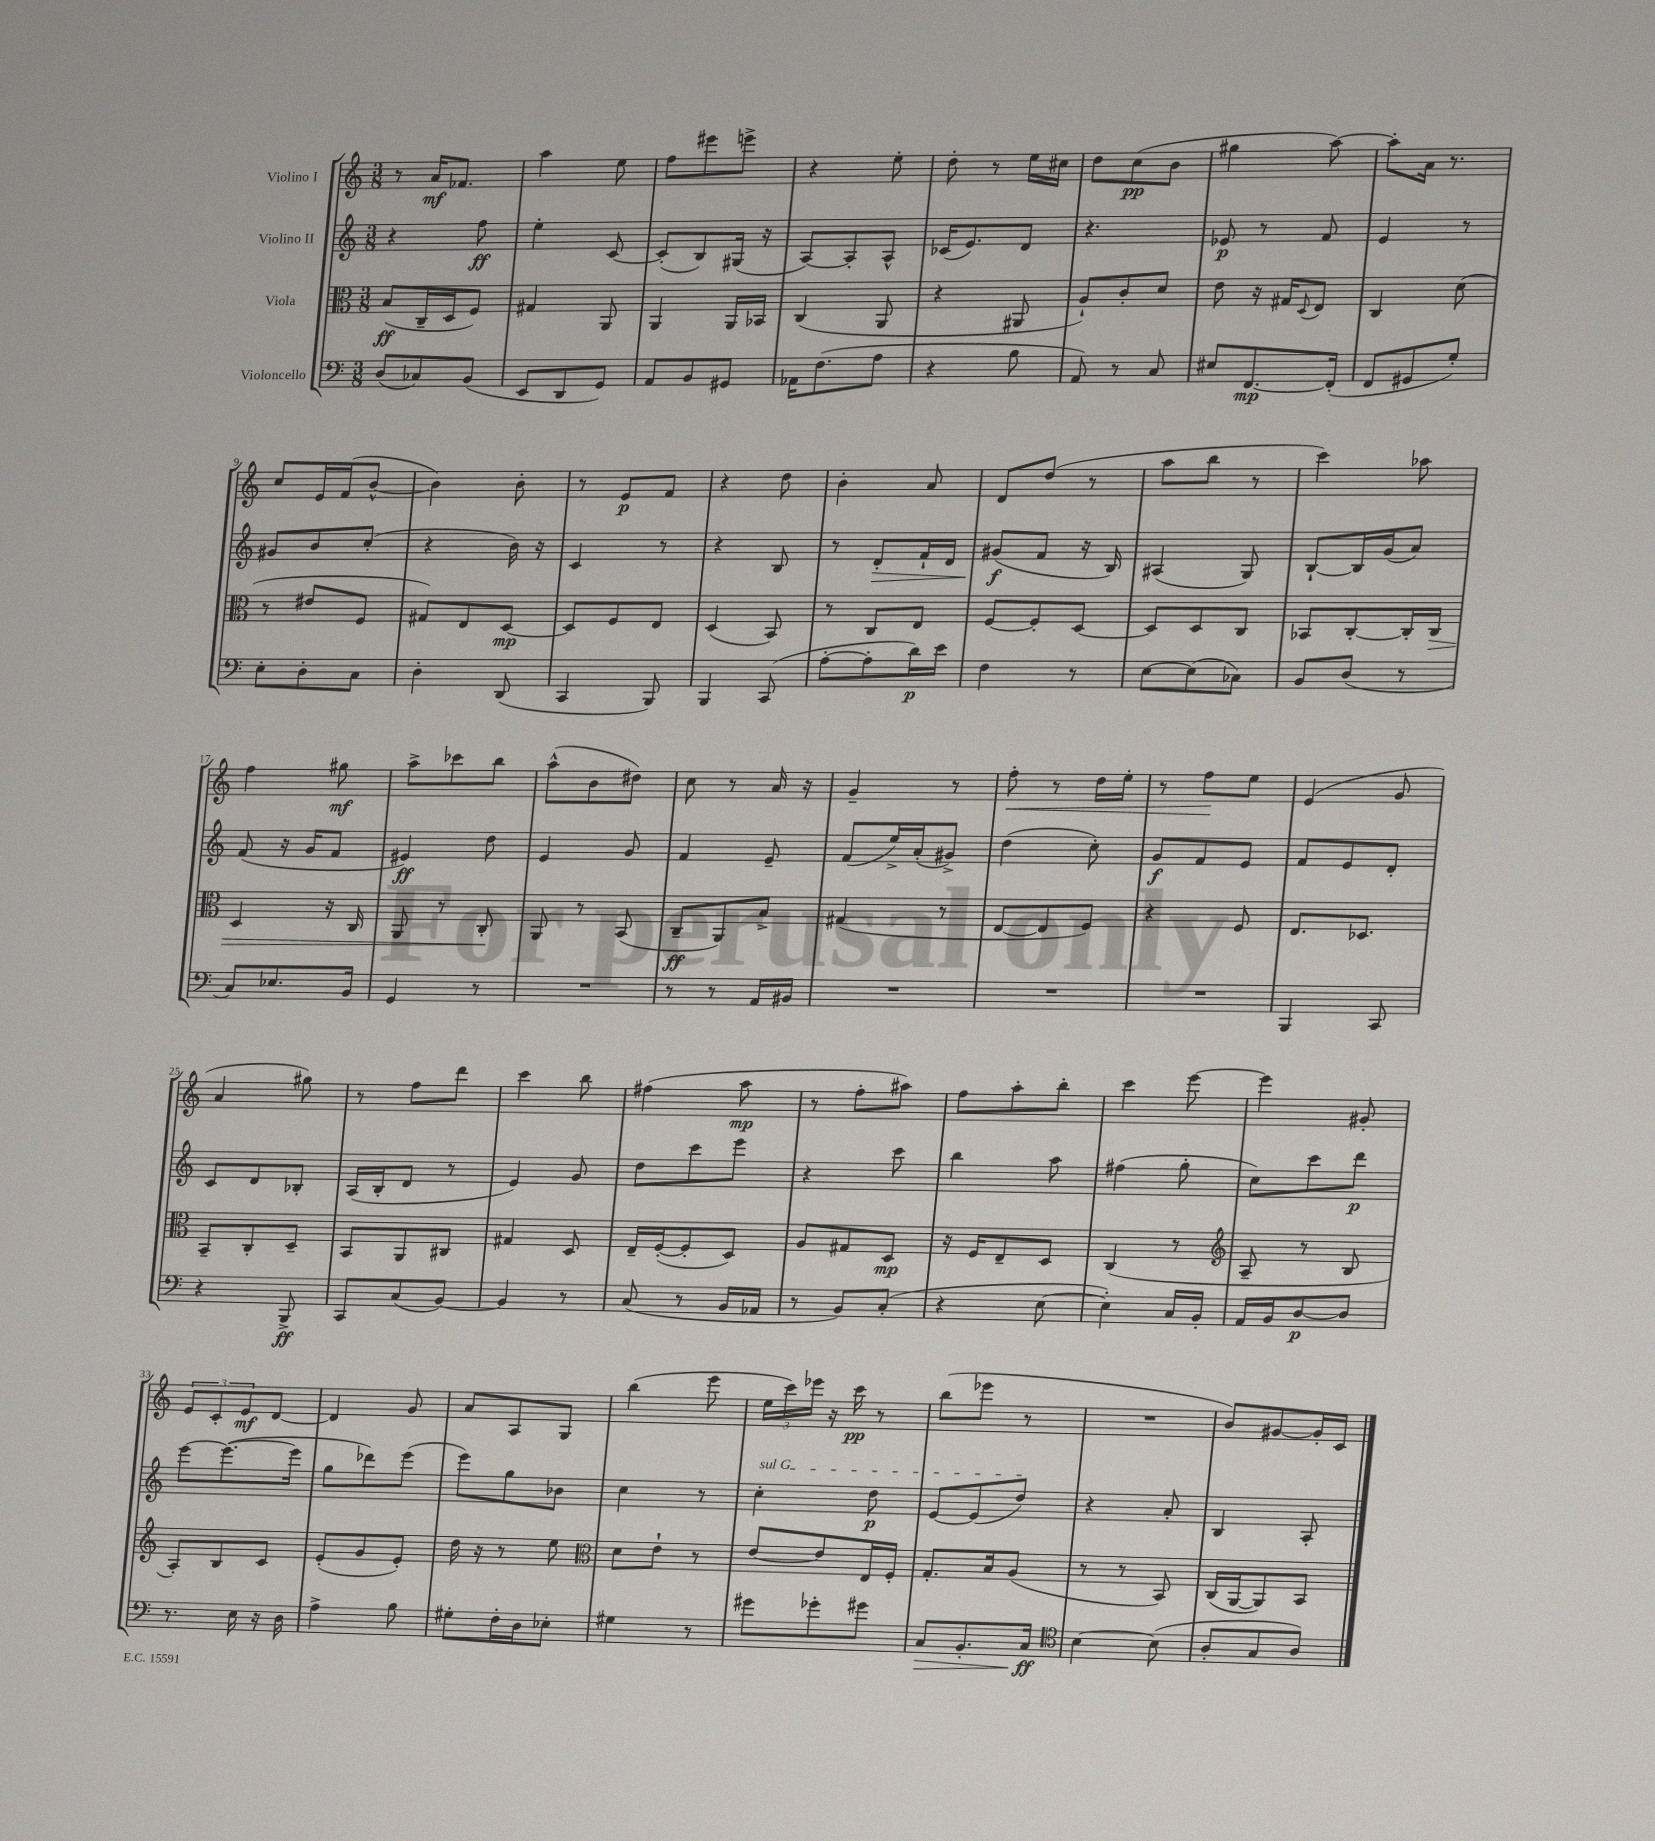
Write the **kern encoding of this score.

**kern	**dynam	**kern	**dynam	**kern	**dynam	**kern	**dynam
*part4	*part4	*part3	*part3	*part2	*part2	*part1	*part1
*staff4	*staff4	*staff3	*staff3	*staff2	*staff2	*staff1	*staff1
*I"Violoncello	*	*I"Viola	*	*I"Violino II	*	*I"Violino I	*
*clefF4	*	*clefC3	*	*clefG2	*	*clefG2	*
*k[]	*	*k[]	*	*k[]	*	*k[]	*
*M3/8	*	*M3/8	*	*M3/8	*	*M3/8	*
=1	=1	=1	=1	=1	=1	=1	=1
(8D/L	.	(8B/L	ff	4r	.	8r	.
8C-X/)	.	16C~/L	.	.	.	16a/KL	mf
.	.	16D/J	.	.	.	8.f-X/J	.
(8BB/J	.	8F/J)	.	8ff\	ff	.	.
=2	=2	=2	=2	=2	=2	=2	=2
8EE/L	.	4G#X/	.	4ee'\	.	4aa\	.
8DD/	.	.	.	.	.	.	.
8GG/J)	.	8AA/	.	[8c/	.	8ee\	.
=3	=3	=3	=3	=3	=3	=3	=3
8AA/L	.	4AA/	.	(8c'/L]	.	8ff\L	.
8BB/	.	.	.	8B/)	.	8eee#X\	.
8GG#X/J	.	16AA/LL	.	(16G#X/Jk	.	8eeen^\J	.
.	.	16BB-X/JJ	.	16r	.	.	.
=4	=4	=4	=4	=4	=4	=4	=4
16AA-X\KL	.	(4C/	.	[8A/L)	.	4r	.
(8.F\	.	.	.	.	.	.	.
.	.	.	.	8A'/]	.	.	.
8A\J	.	8AA/	.	8A^^/J	.	8ee'\	.
=5	=5	=5	=5	=5	=5	=5	=5
4r	.	4r	.	(16c-X/KL	.	8dd'\	.
.	.	.	.	8.e/)	.	.	.
.	.	.	.	.	.	8r	.
8B\	.	8AA#X/	.	8d/J	.	16ee\LL	.
.	.	.	.	.	.	16cc#X\JJ	.
=6	=6	=6	=6	=6	=6	=6	=6
8AA/)	.	8A`/L)	.	4.r	.	8dd\L	.
8r	.	8c'/	.	.	.	(8cc\	pp
8C/	.	8d/J	.	.	.	8b\J	.
=7	=7	=7	=7	=7	=7	=7	=7
8E#X/L	.	8e\	.	8e-X/	p	4gg#X\	.
[8.FF/	mp	16r	.	8r	.	.	.
.	.	16G#X/KL	.	.	.	.	.
.	.	8qqD/	.	.	.	.	.
.	.	8E/J	.	8f/	.	[8aa\)	.
(16FF'/Jk]	.	.	.	.	.	.	.
=8	=8	=8	=8	=8	=8	=8	=8
8FF/L	.	4C/	.	4e/	.	8aa'\L]	.
8GG#X/	.	.	.	.	.	16a\Jk	.
.	.	.	.	.	.	8.r	.
8G'/J)	.	(8d\	.	8r	.	.	.
!!LO:LB:g=z
=9	=9	=9	=9	=9	=9	=9	=9
8E'\L	.	8r	.	8g#X/L	.	8cc/L	.
8D'\	.	8e#X/L	.	8b/	.	16e/L	.
.	.	.	.	.	.	(16f/J	.
8C\J	.	8F/J	.	(8cc'/J	.	[8b^^/J	.
=10	=10	=10	=10	=10	=10	=10	=10
4D'\	.	8G#X/L)	.	4r	.	4b\])	.
.	.	8E/	.	.	.	.	.
(8DD/	.	[8D/J	mp	16b\)	.	8b'\	.
.	.	.	.	16r	.	.	.
=11	=11	=11	=11	=11	=11	=11	=11
4CC/	.	8D/L]	.	4c/	.	8r	.
.	.	8F/	.	.	.	8e/L	p
8BBB/)	.	8E/J	.	8r	.	8f/J	.
=12	=12	=12	=12	=12	=12	=12	=12
4BBB/	.	(4D/	.	4r	.	4r	.
(8CC/	.	8BB/)	.	8B/	.	8dd\	.
=13	=13	=13	=13	=13	=13	=13	=13
[8A'\L	.	8r	.	8r	.	4b'\	.
!	!	!	!	!	!LO:HP:b	!	!
8A'\]	.	8C/L	.	8d'/L	>	.	.
16d\L)	p	8E/J	.	16f`/L	.	8a/	.
16e\JJ	.	.	.	16d/JJ	.	.	.
=14	=14	=14	=14	=14	=14	=14	=14
4F\	.	[8F/L	.	(8g#X/L	f	8d/L	.
.	.	8F'/]	.	8f/J	]	(8dd/J	.
8r	.	[8D/J	.	16r	.	8r	.
.	.	.	.	16B/)	.	.	.
=15	=15	=15	=15	=15	=15	=15	=15
[8E\L	.	8D/L]	.	(4A#X/	.	8aa\L	.
(8E\]	.	8D/	.	.	.	8bb\J	.
8C-X\J)	.	8C/J	.	8G/)	.	8r	.
=16	=16	=16	=16	=16	=16	=16	=16
8BB/L	.	8BB-X/L	.	[8B`/L	.	4ccc\)	.
(8D/J	.	[8C'/	.	16B/L]	.	.	.
.	.	.	.	(16g/J	.	.	.
8r	.	16C'/L]	.	8a/J)	.	8aa-X\	.
!	!	!	!LO:HP:b	!	!	!	!
.	.	16C/JJ	>	.	.	.	.
!!LO:LB:g=z
=17	=17	=17	=17	=17	=17	=17	=17
8C/L)	.	4D/	.	(8f/	.	4ff\	.
8.E-X/	.	.	.	16r	.	.	.
.	.	.	.	16g/KL	.	.	.
.	.	16r	.	8f/J	.	8gg#X\	mf
16BB/Jk	.	16C/	.	.	.	.	.
=18	=18	=18	=18	=18	=18	=18	=18
4GG/	.	8AA/	.	4e#X/)	ff	8aa^\L	.
.	.	8r	.	.	.	8ccc-X\	.
8r	.	8C'/	.	8dd\	.	8bb\J	.
.	.	.	]	.	.	.	.
=19	=19	=19	=19	=19	=19	=19	=19
4.r	.	8AA/	.	4e/	.	(8aa^^\L	.
.	.	8r	.	.	.	8b\	.
.	.	(8BB/	.	8g/	.	8dd#X\J)	.
=20	=20	=20	=20	=20	=20	=20	=20
8r	.	8C~/L	ff	4f/	.	8cc\	.
8r	.	8AA/)	.	.	.	8r	.
16AA/LL	.	8B^/J	.	8e~/	.	16a/	.
16BB#X/JJ	.	.	.	.	.	16r	.
=21	=21	=21	=21	=21	=21	=21	=21
4.r	.	(4G#X/	.	(8f/L	.	4g~/	.
.	.	.	.	16ee^/L)	.	.	.
.	.	.	.	(16a'/J	.	.	.
.	.	8r	.	8g#X^/J)	.	8r	.
=22	=22	=22	=22	=22	=22	=22	=22
!	!	!	!	!	!	!	!LO:HP:b
4.r	.	[8E/L	.	(4dd\	.	8ff'\	<
.	.	8E/]	.	.	.	8r	.
.	.	8F/J)	.	8cc'\)	.	16dd\LL	.
.	.	.	.	.	.	16ee'\JJ	.
=23	=23	=23	=23	=23	=23	=23	=23
4.r	.	4r	.	8g/L	f	8r	.
.	.	.	.	8f/	.	8ff\L	.
.	.	8F/	.	8e/J	.	8ee\J	[
=24	=24	=24	=24	=24	=24	=24	=24
4BBB/	.	8.E/L	.	8f/L	.	(4e/	.
.	.	.	.	8e/	.	.	.
.	.	8.D-X/J	.	.	.	.	.
8CC/	.	.	.	8d'/J	.	8g/	.
!!LO:LB:g=z
=25	=25	=25	=25	=25	=25	=25	=25
4r	.	8BB~/L	.	8c/L	.	4a/	.
.	.	8C'/	.	8d/	.	.	.
8BBB^/	ff	8D~/J	.	8B-X'/J	.	8gg#X\)	.
=26	=26	=26	=26	=26	=26	=26	=26
8CC/L	.	8BB/L	.	(16A/LL	.	8r	.
.	.	.	.	16B'/J	.	.	.
(8C/	.	8AA/	.	8d/J	.	8ff\L	.
[8BB/J)	.	8C#X/J	.	8r	.	8ddd\J	.
=27	=27	=27	=27	=27	=27	=27	=27
4BB/]	.	4G#X/	.	4e/)	.	4ccc\	.
8r	.	8D/	.	8g/	.	8bb\	.
=28	=28	=28	=28	=28	=28	=28	=28
(8C/	.	16E~/LL	.	8dd\L	.	(4ff#X\	.
.	.	([16F'/J	.	.	.	.	.
8r	.	8F'/]	.	8ccc\	.	.	.
16BB/LL	.	8D/J)	.	8eee\J	.	8aa\	mp
16AA-X/JJ	.	.	.	.	.	.	.
=29	=29	=29	=29	=29	=29	=29	=29
8r	.	8A/L	.	4r	.	8r	.
8BB/L)	.	8G#X/	.	.	.	8ff'\L	.
(8C'/J	.	8D/J	mp	8ccc\	.	8aa#X\J)	.
=30	=30	=30	=30	=30	=30	=30	=30
4r	.	16r	.	4bb\	.	8ff\L	.
.	.	16F/KL	.	.	.	.	.
.	.	8E~/	.	.	.	8aa'\	.
[8E\	.	8D/J	.	8aa\	.	8bb'\J	.
=31	=31	=31	=31	=31	=31	=31	=31
4E'\])	.	(4C/	.	(4ff#X\	.	4ccc\	.
16C/LL	.	8r	.	8gg'\	.	[8eee\	.
16BB'/JJ	.	.	.	.	.	.	.
=32	=32	=32	=32	=32	=32	=32	=32
*	*	*clefG2	*	*	*	*	*
16AA/LL	.	8A~/	.	8cc\L)	.	4eee\]	.
16BB/J	.	.	.	.	.	.	.
[8D/	p	8r	.	8ccc\	.	.	.
8D/J]	.	8B/	.	8ddd\J	p	8g#X'/	.
!!LO:LB:g=z
=33	=33	=33	=33	=33	=33	=33	=33
8.r	.	8A'/L)	.	[8eee\L	.	12e/L	.
.	.	.	.	.	.	12c'/	.
.	.	8B/	.	(8.eee\_	.	.	.
.	.	.	.	.	.	12e/	mf
16E\	.	.	.	.	.	.	.
16r	.	8c/J	.	.	.	[8d/J	.
16D\	.	.	.	16eee\Jk]	.	.	.
=34	=34	=34	=34	=34	=34	=34	=34
4A^\	.	(8e'/L	.	8gg\L	.	4d/]	.
.	.	8g/	.	8ddd-X\)	.	.	.
8B\	.	8e'/J)	.	(8eee\J	.	8g/	.
=35	=35	=35	=35	=35	=35	=35	=35
8G#X'\L	.	16dd\	.	8eee\L)	.	8a/L	.
.	.	16r	.	.	.	.	.
16F'\L	.	8r	.	8gg\	.	8A/	.
16D\J	.	.	.	.	.	.	.
8E-X'\J	.	8ee\	.	8b-X\J	.	8G/J	.
=36	=36	=36	=36	=36	=36	=36	=36
*	*	*clefC3	*	*	*	*	*
4G#X\	.	8d\L	.	4cc\	.	(4bb\	.
.	.	8e`\J	.	.	.	.	.
8r	.	8r	.	8r	.	8eee\	.
=37	=37	=37	=37	=37	=37	=37	=37
!	!	!	!	!LO:TX:a:i:t=sul G	!	!	!
8g#X\L	.	[8e/L	.	4cc'\	.	24ee\LL	.
.	.	.	.	.	.	24ccc\)	.
.	.	.	.	.	.	24eee-X\JJ	.
8g-X'\	.	8e/]	.	.	.	16r	.
.	.	.	.	.	.	16ccc\	pp
8g#X\J	.	16E/L	.	8dd\	p	8r	.
.	.	16F'/JJ	.	.	.	.	.
=38	=38	=38	=38	=38	=38	=38	=38
!	!LO:HP:b	!	!	!	!	!	!
8C/L	>	8.G'/L	.	[8e/L	.	(8bb\L	.
8.BB'/	.	.	.	(8e/]	.	8eee-X\J	.
.	.	16B/k	.	.	.	.	.
.	.	(8A/J	.	8dd/J)	.	8r	.
16C/Jk	ff	.	.	.	.	.	.
.	]	.	.	.	.	.	.
=39	=39	=39	=39	=39	=39	=39	=39
*clefC4	*	*	*	*	*	*	*
[4B\	.	8r	.	4r	.	4.r	.
.	.	8r	.	.	.	.	.
(8B\]	.	8BB/)	.	8a'/	.	.	.
=40	=40	=40	=40	=40	=40	=40	=40
8A'/L	.	(16C/LL	.	4B/	.	8b/L)	.
.	.	[16AA/J	.	.	.	.	.
8G/	.	8AA/])	.	.	.	[8g#X/	.
8A/J)	.	8BB/J	.	8A'/	.	16g#'/L]	.
.	.	.	.	.	.	16c/JJ	.
==	==	==	==	==	==	==	==
*-	*-	*-	*-	*-	*-	*-	*-
